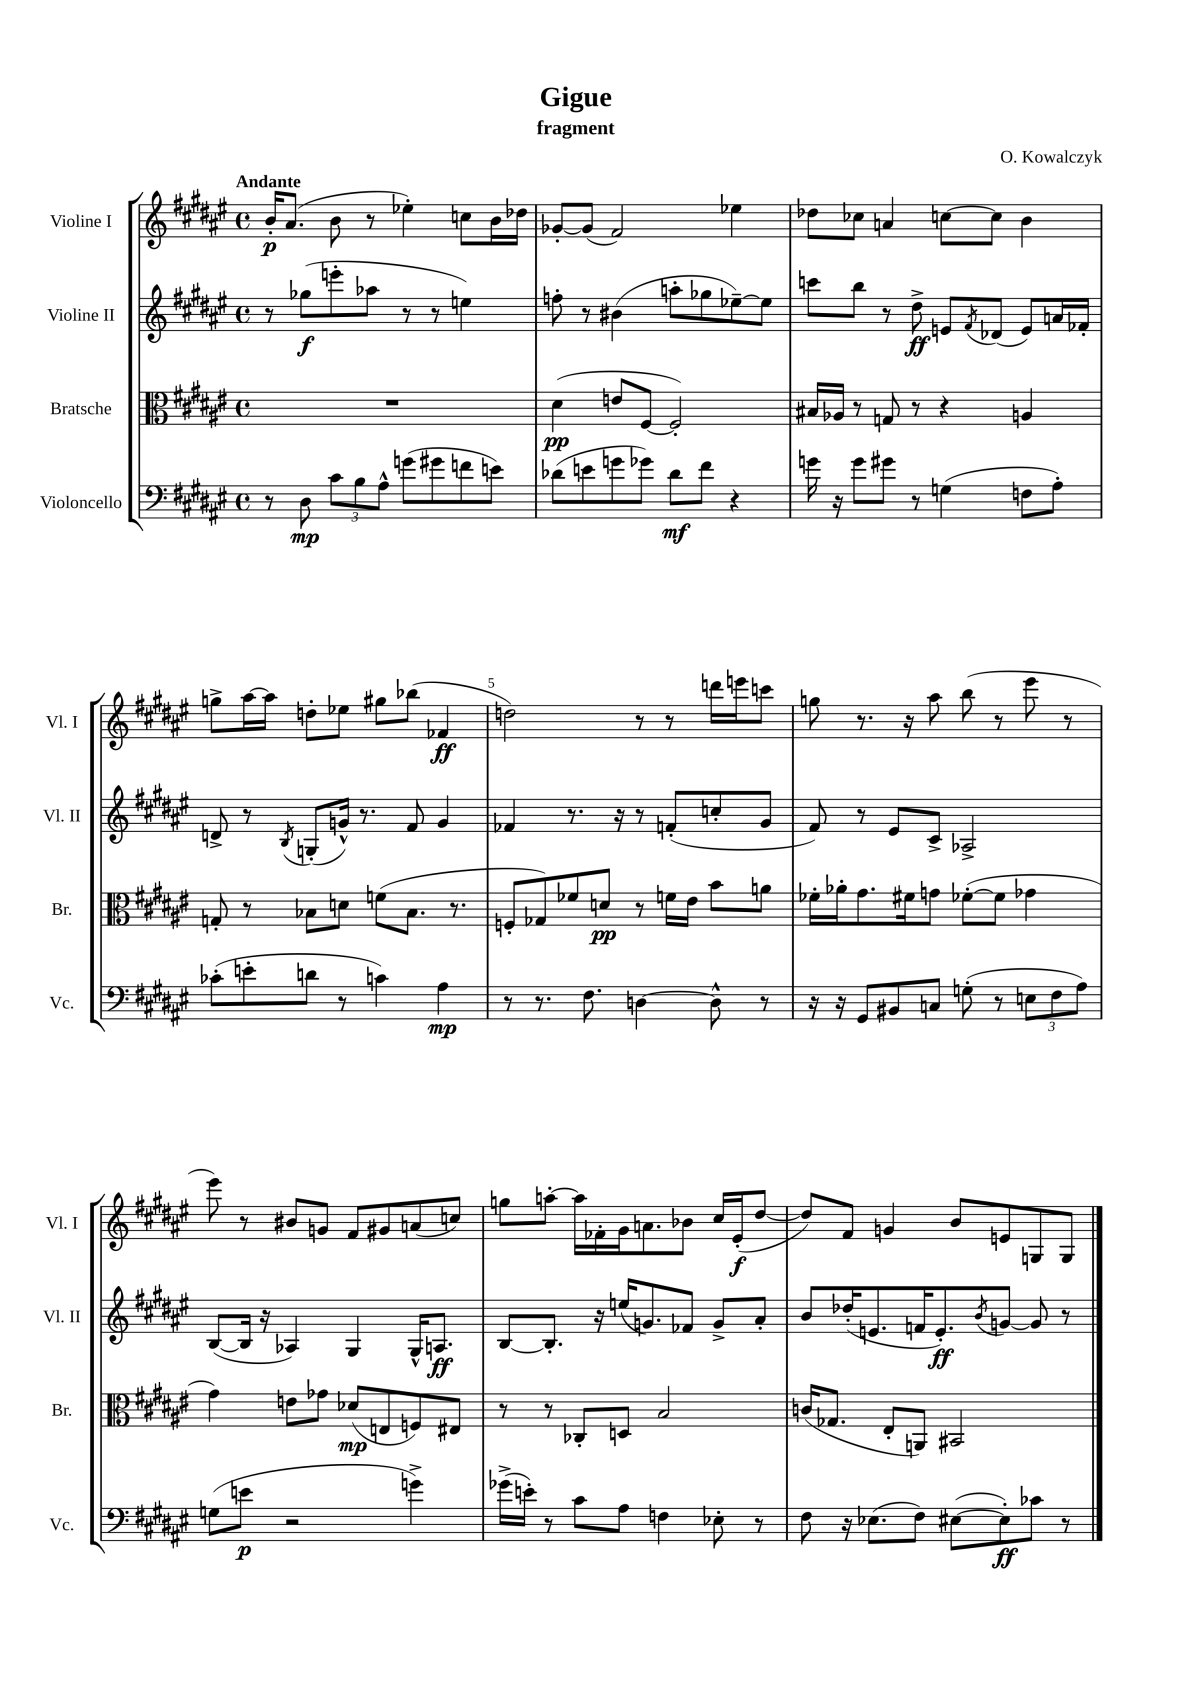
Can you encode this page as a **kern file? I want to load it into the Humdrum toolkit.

**kern	**kern	**kern	**kern
*staff4	*staff3	*staff2	*staff1
*clefF4	*clefC3	*clefG2	*clefG2
*k[f#c#g#d#a#e#]	*k[f#c#g#d#a#e#]	*k[f#c#g#d#a#e#]	*k[f#c#g#d#a#e#]
*M4/4	*M4/4	*M4/4	*M4/4
*met(c)	*met(c)	*met(c)	*met(c)
8r	1r	8r	16b'
.	.	.	(8.a#
8D#	.	(8gg-	.
12c#	.	8eee'	8b
12B	.	.	.
.	.	8aa-	8r
12A#^^	.	.	.
(8g	.	8r	4ee-')
8g#	.	8r	.
8f	.	4ee)	8cc
8e)	.	.	16b
.	.	.	16dd-
=	=	=	=
(8d-	(4d#	8ff'	[8g-'
8e	.	8r	(8g-]
8g	8e	(4b#	2f#)
8g-)	[8F#	.	.
8d-	2F#'])	8aa'	.
8f#	.	8gg-	.
4r	.	[8ee-~)	4ee-
.	.	8ee-]	.
=	=	=	=
16g	16B#	8ccc	8dd-
16r	16A-	.	.
8g	8r	8bb	8cc-
8g#	8G	8r	4a
8r	8r	8dd#^	.
(4G	4r	8e	[8cc
.	.	8qf#	.
.	.	(8d-	8cc]
8F	4A	8e)	4b
8A#')	.	16a	.
.	.	16f-'	.
=	=	=	=
(8c-'	8G'	8d^	8gg^
8e'	8r	8r	[16aa#
.	.	.	16aa#]
.	.	8qB	.
8d	8B-	(8G'	8dd'
8r	8d	16g^^)	8ee-
.	.	8.r	.
4c)	(8f	.	8gg#
.	8.B-	8f#	(8bb-
4A#	.	4g	4f-
.	8.r	.	.
=	=	=	=
8r	8F'	4f-	2dd)
8.r	8G-)	.	.
.	8f-	8.r	.
8.F#	.	.	.
.	8d	.	.
.	.	16r	.
[4D	8r	8r	8r
.	16f	(8f'	8r
.	16e#	.	.
8D^^]	8b	8cc'	16ddd
.	.	.	16eee
8r	8a	8g#	8ccc
=	=	=	=
16r	16f-'	8f#)	8gg
16r	16a-'	.	.
8GG#	8.g#	8r	8.r
8BB#	.	8e#	.
.	16f#	.	16r
8C	8g	8c#^	8aa#
(8G'	([8f-'	2A-^	(8bb
8r	8f-]	.	8r
12E	4g-	.	8eee#
12F#	.	.	.
.	.	.	8r
12A#)	.	.	.
=	=	=	=
(8G	4g#)	([8B	8eee#)
8e	.	16B]	8r
.	.	16r	.
2r	8e	4A-)	8b#
.	8g-	.	8g
.	(8d-	4G#	8f#
.	8E	.	8g#
4g^)	8F)	16G#^^	(8a
.	.	8.A	.
.	8E#	.	8cc)
=	=	=	=
(16g-^	8r	[8B	8gg
16e')	.	.	.
8r	8r	8.B']	[8aa'
8c#	8C-'	.	16aa]
.	.	16r	16f-'
8A#	8D	(16ee	16g#
.	.	8.g)	8.a
4F	2B	.	.
.	.	8f-	8b-
8E-'	.	8g^	16cc#
.	.	.	(16e#'
8r	.	8a#'	[8dd#
=	=	=	=
8F#	(16c	8b	8dd#])
.	8.G-	.	.
16r	.	(16dd-'	8f#
(8.E-	.	8.e	.
.	8E#'	.	4g
8F#)	8AA)	16f	.
.	.	8.e')	.
([8E#	2BB#	.	8b
.	.	8qb	.
8E#'])	.	[8g	8e
8c-	.	8g]	8G
8r	.	8r	8G
==	==	==	==
*-	*-	*-	*-
